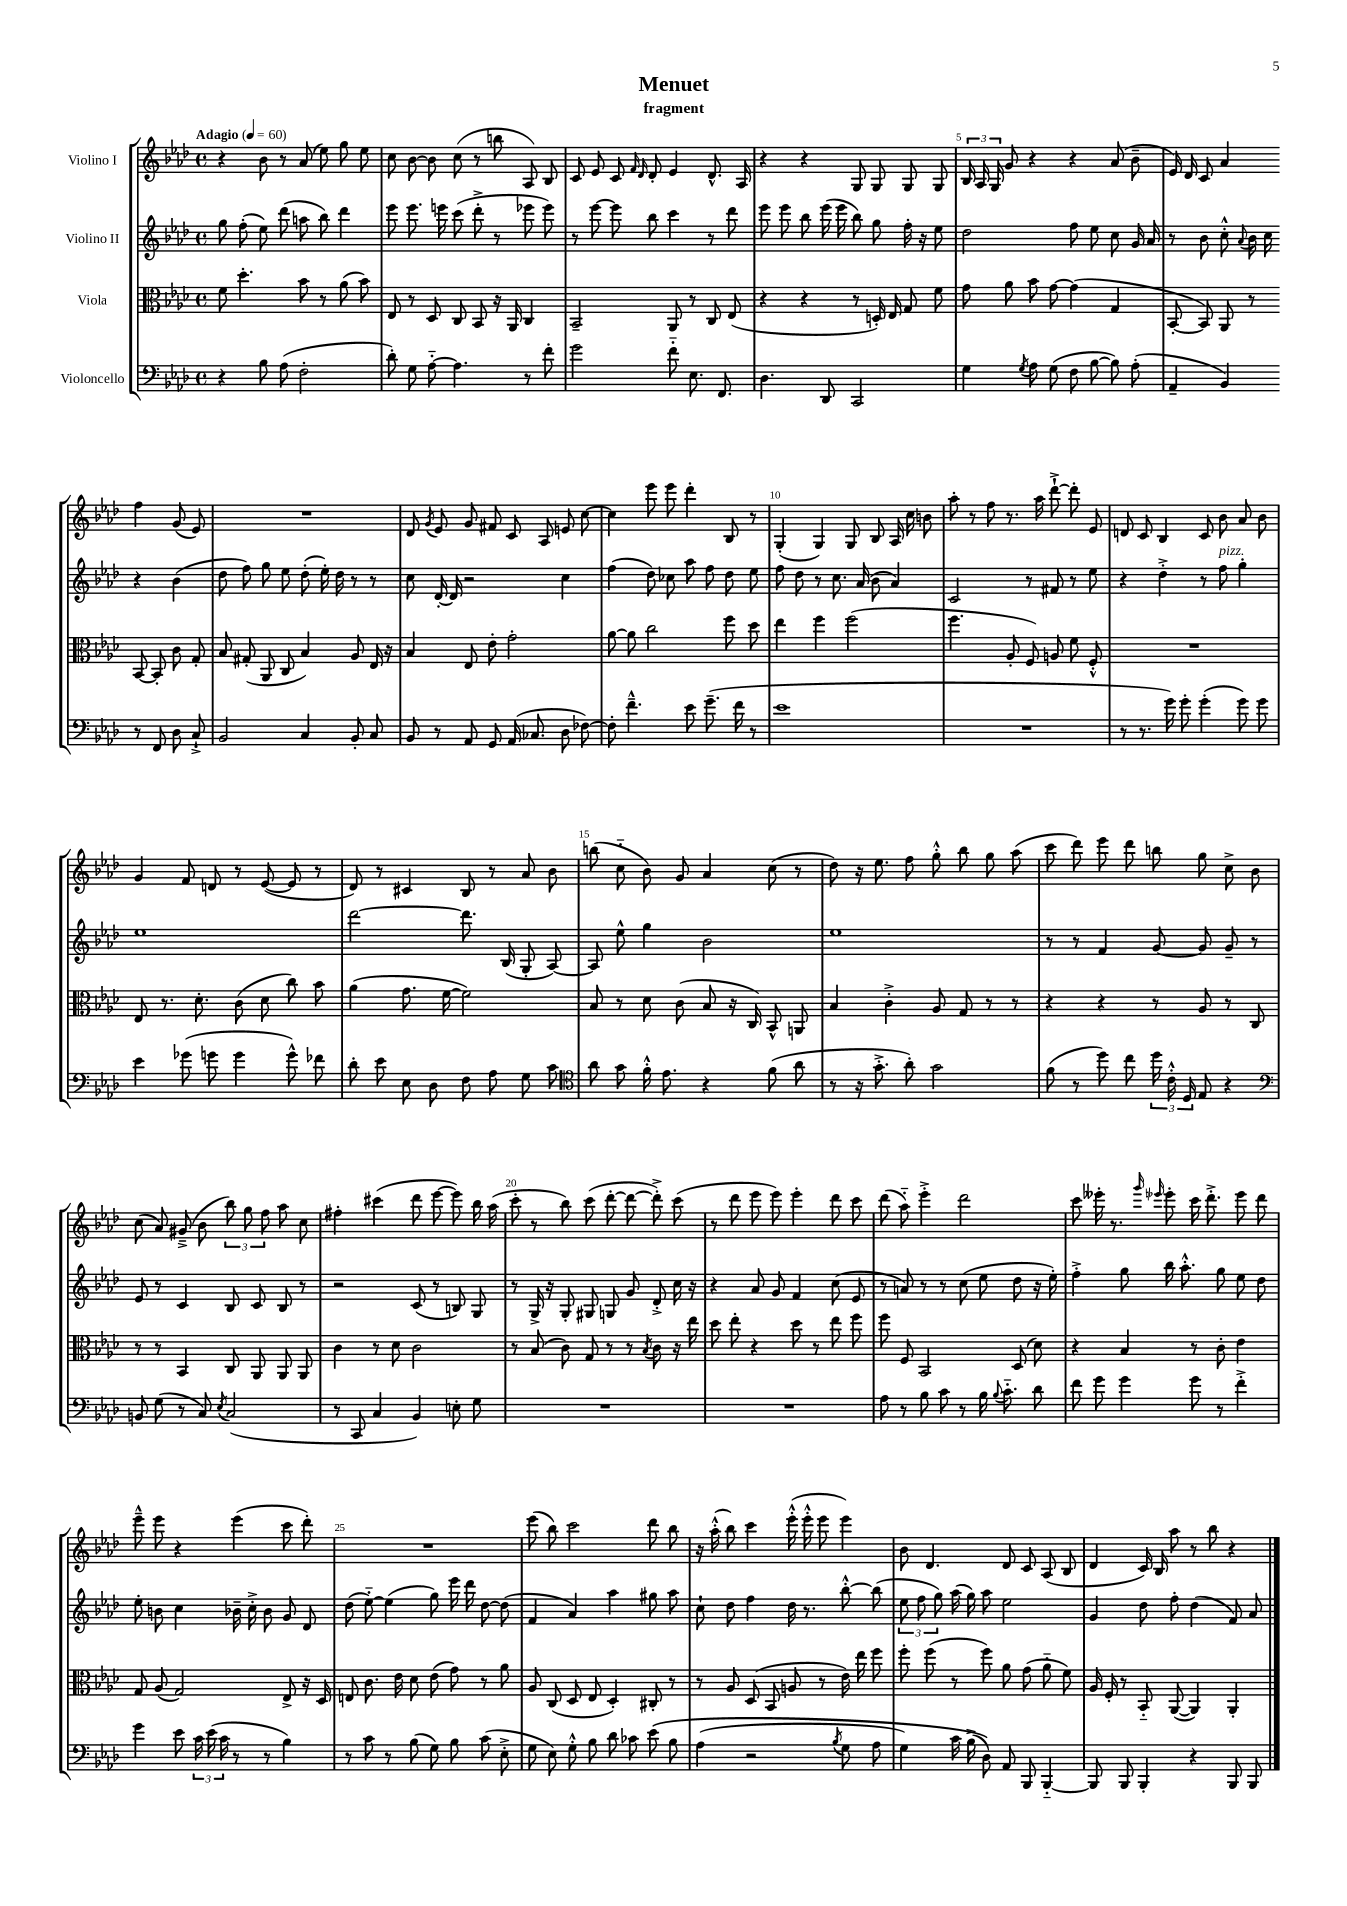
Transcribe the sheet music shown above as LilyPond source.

\header { title = "Menuet" subtitle = "fragment" }
<<
\new StaffGroup <<
\new Staff = "s0" \with { instrumentName = "Violino I" } {
    \clef treble \key aes \major \defaultTimeSignature \time 4/4 \tempo "Adagio" 4 = 60
    \autoBeamOff r4 bes'8 r8 aes'8( ees''8) g''8 ees''8 |
    c''8 bes'8~ bes'8 c''8( r8 b''8 aes8) bes8 |
    c'8 ees'8 c'8 \grace { f'16 des'16 } des'8-. ees'4 des'8.-^ aes16 |
    r4 r4 g8 g8 g8 g8 |
    \tuplet 3/2 { bes16 aes16 g16 } g'8 r4 r4 aes'8( bes'8-- |
    ees'16) des'16 c'8 aes'4 f''4 g'8( ees'8) |
    R1 |
    des'8 \acciaccatura { g'8 } ees'8 g'8 fis'8 c'8 aes8 e'8 c''8~ |
    c''4 ees'''8 ees'''8 des'''4-. bes8 r8 |
    g4-.( g4) g8 bes8 aes16 c''16 b'8 |
    aes''8-. r8 f''8 r8. aes''16 des'''8~-!-> des'''8-. ees'8 |
    d'8 c'8 bes4 c'8 bes'8 aes'8 bes'8 |
    g'4 f'8 d'8 r8 ees'8~( ees'8 r8 |
    des'8) r8 cis'4 bes8 r8 aes'8 bes'8 |
    b''8( c''8-_ bes'8) g'8 aes'4 c''8( r8 |
    des''8) r16 ees''8. f''8 g''8-.-^ bes''8 g''8 aes''8( |
    c'''8 des'''8) ees'''8 des'''8 b''8 g''8 c''8-> bes'8 |
    c''8( aes'8) gis'8--->( bes'8 \tuplet 3/2 { bes''8) g''8 f''8 } aes''8 c''8 |
    fis''4-. cis'''4( des'''8 ees'''8~ ees'''8) bes''16 aes''16( |
    c'''8-. r8 bes''8) c'''8( des'''8~-. des'''8~ des'''8-.->) c'''8( |
    r8 des'''8 ees'''8 ees'''8) ees'''4-. des'''8 c'''8 |
    des'''8( aes''8-_) ees'''4-.-> des'''2 |
    c'''8 eeses'''16-. r8. \grace { g'''16 ees'''16 } ees'''8-. c'''16 des'''8.-.-> ees'''8 des'''8 |
    ees'''8---^ ees'''8 r4 ees'''4( c'''8 des'''8-.) |
    R1 |
    ees'''8( bes''8) c'''2 des'''8 bes''8 |
    r16 aes''16-.-^( bes''8) c'''4 ees'''16-.-^( ees'''16-.-^ ees'''8 ees'''4) |
    bes'8 des'4. des'8 c'8 aes8( bes8 |
    des'4 c'16) bes16 aes''8 r8 bes''8 r4 \bar "|." |
}
\new Staff = "s1" \with { instrumentName = "Violino II" } {
    \clef treble \key aes \major \defaultTimeSignature \time 4/4
    \autoBeamOff g''8 f''8-.( ees''8) des'''8( a''8 bes''8) des'''4 |
    ees'''8 ees'''8. e'''16 c'''8( des'''8-.-> r8 ees'''8 ees'''8) |
    r8 ees'''8~ ees'''8 bes''8 c'''4 r8 des'''8 |
    ees'''8 ees'''8 bes''8 ees'''16( ees'''16 bes''8) g''8 f''16-. r16 ees''8 |
    des''2 f''8 ees''8 c''8 g'16 aes'16 |
    r8 bes'8 c''8-.-^ \appoggiatura { aes'8 } bes'16 c''16 r4 bes'4( |
    des''8 f''8) g''8 ees''8 des''8-.( ees''16-.) des''16 r8 r8 |
    c''8 des'16~-. des'16 r2 c''4 |
    f''4( des''8) ces''8 aes''8 f''8 des''8 ees''8 |
    f''8 des''8 r8 c''8. aes'16( bes'8 aes'4) |
    c'2 r8 fis'8 r8 ees''8 |
    r4 des''4-.-> r8 f''8^\markup { \italic "pizz." } g''4-. |
    ees''1 |
    des'''2~ des'''8. bes16( g8-. aes8~) |
    aes8 ees''8-^ g''4 bes'2 |
    ees''1 |
    r8 r8 f'4 g'8~ g'8 g'8-- r8 |
    ees'8 r8 c'4 bes8 c'8 bes8 r8 |
    r2 c'8( r8 b8) g8 |
    r8 g16-> r16 g8-. gis8 g8 g'8 des'8-.-> c''16 r16 |
    r4 aes'8 g'8 f'4 c''8( ees'8 |
    r8 a'8) r8 r8 c''8( ees''8 des''8 r16 ees''16-.) |
    f''4-.-> g''8 bes''16 aes''8.-.-^ g''8 ees''8 des''8 |
    ees''8-. b'8 c''4 bes'16-- c''16-.-> bes'8 g'8 des'8 |
    des''8( ees''8~-_) ees''4( g''8) ees'''16 des'''16 des''8~ des''8( |
    f'4 aes'4) aes''4 gis''8 aes''8 |
    c''8-! des''8 f''4 des''16 r8. bes''8~-.-^ bes''8( |
    \tuplet 3/2 { ees''8 f''8 g''8) } aes''16( g''16) aes''8 ees''2 |
    g'4 des''8 f''8-. des''4( f'8) aes'8 \bar "|." |
}
\new Staff = "s2" \with { instrumentName = "Viola" } {
    \clef alto \key aes \major \defaultTimeSignature \time 4/4
    \autoBeamOff f'8 des''4.-. bes'8 r8 aes'8( bes'8) |
    ees8 r8 des8 c8 bes,8 r16 aes,16 c4 |
    bes,2-- aes,8 r8 c8 ees8( |
    r4 r4 r8 d16-.) ees16 g8 f'8 |
    g'8 aes'8 bes'8 g'8~ g'4( g4 |
    bes,8~-. bes,8) aes,8 r8 bes,8~ bes,8-. c'8 g8-. |
    bes8 gis8-.( aes,8 c8 bes4) aes8 ees16 r16 |
    bes4 ees8 ees'8-. g'2-. |
    aes'8~ aes'8 c''2 f''8 des''8 |
    ees''4 f''4 f''2( |
    f''4. aes8-. f8) a8 f'8 f8-.-^ |
    R1 |
    ees8 r8. des'8.-. c'8( des'8 c''8) bes'8 |
    aes'4( g'8. f'16~ f'2) |
    bes8 r8 des'8 c'8( bes8 r16 c16) bes,8-^ a,8 |
    bes4 c'4-.-> aes8 g8 r8 r8 |
    r4 r4 r8 aes8 r8 c8 |
    r8 r8 bes,4 c8 aes,8 aes,8 aes,8 |
    c'4 r8 des'8 c'2 |
    r8 bes8( c'8) g8 r8 r8 \acciaccatura { bes8 } c'8 r16 ees''16 |
    des''8 ees''8-. r4 des''8 r8 ees''8 f''8 |
    f''8 f8 bes,2 des8( des'8) |
    r4 bes4 r8 c'8-. ees'4 |
    g8 aes8( g2) ees8-> r16 des16 |
    e8 c'8. ees'16 des'8 ees'8( g'8) r8 aes'8 |
    aes8 c8( des8 ees8 des4-.) cis8-. r8 |
    r8 aes8 des8( bes,8 a8 r8 ees'16) ees''16 f''8 |
    f''8-. f''8( r8 f''8) aes'8 g'8( aes'8-_ f'8) |
    aes16 f16-. r8 bes,8-_ aes,8~( aes,4) aes,4-. \bar "|." |
}
\new Staff = "s3" \with { instrumentName = "Violoncello" } {
    \clef bass \key aes \major \defaultTimeSignature \time 4/4
    \autoBeamOff r4 bes8 aes8( f2-. |
    des'8-.) g8 aes8~-_ aes4. r8 f'8-. |
    g'2 f'8-_ ees8. f,8. |
    des4. des,8 c,2 |
    g4 \acciaccatura { g8 } aes8 g8( f8 bes8~ bes8) aes8-.( |
    aes,4-- bes,4) r8 f,8 des8 c8-!-> |
    bes,2 c4 bes,8-. c8 |
    bes,8 r8 aes,8 g,8 aes,16( ces8. des8 fes8~) |
    fes8-. f'4.---^ ees'8 g'8.--( f'16 r8 |
    ees'1 |
    R1 |
    r8 r8. g'16) g'8-. g'4-.( g'8) g'8 |
    ees'4 ges'8( g'8 g'4 g'8-^) fes'8 |
    des'8-. ees'8 ees8 des8 f8 aes8 g8 c'8 |
    \clef tenor aes'8 g'8 f'16-.-^ ees'8. r4 f'8( aes'8 |
    r8 r16 g'8.-.-> aes'8-.) g'2 |
    f'8( r8 des''8) c''8 \tuplet 3/2 { des''16 c'16-.-^ des16 } ees8 r4 |
    \clef bass b,8 g8( r8 c8) \acciaccatura { ees8 } c2( |
    r8 c,8 c4 bes,4) e8-. g8 |
    R1 |
    R1 |
    aes8 r8 bes8 c'8 r8 bes16 \appoggiatura { bes8 } c'8.-_ des'8 |
    f'8 g'8 g'4 g'8 r8 f'4-.-> |
    g'4 ees'8 \tuplet 3/2 { c'16 ees'16( c'16 } r8 r8 bes4) |
    r8 c'8 r8 bes8( g8) bes8 c'8( ees8-.-> |
    g8 ees8) g8-.-^ bes8 des'8 ces'8 ees'8\( bes8 |
    aes4( r2 \acciaccatura { bes8 } g8 aes8 |
    g4) c'16 bes16->( des8)\) aes,8 bes,,8 bes,,4~-_ |
    bes,,8 bes,,8 bes,,4-. r4 bes,,8 bes,,8 \bar "|." |
}
>>
>>
\layout { \context { \Score \override BarNumber.break-visibility = ##(#f #t #t) barNumberVisibility = #(every-nth-bar-number-visible 5) } }
